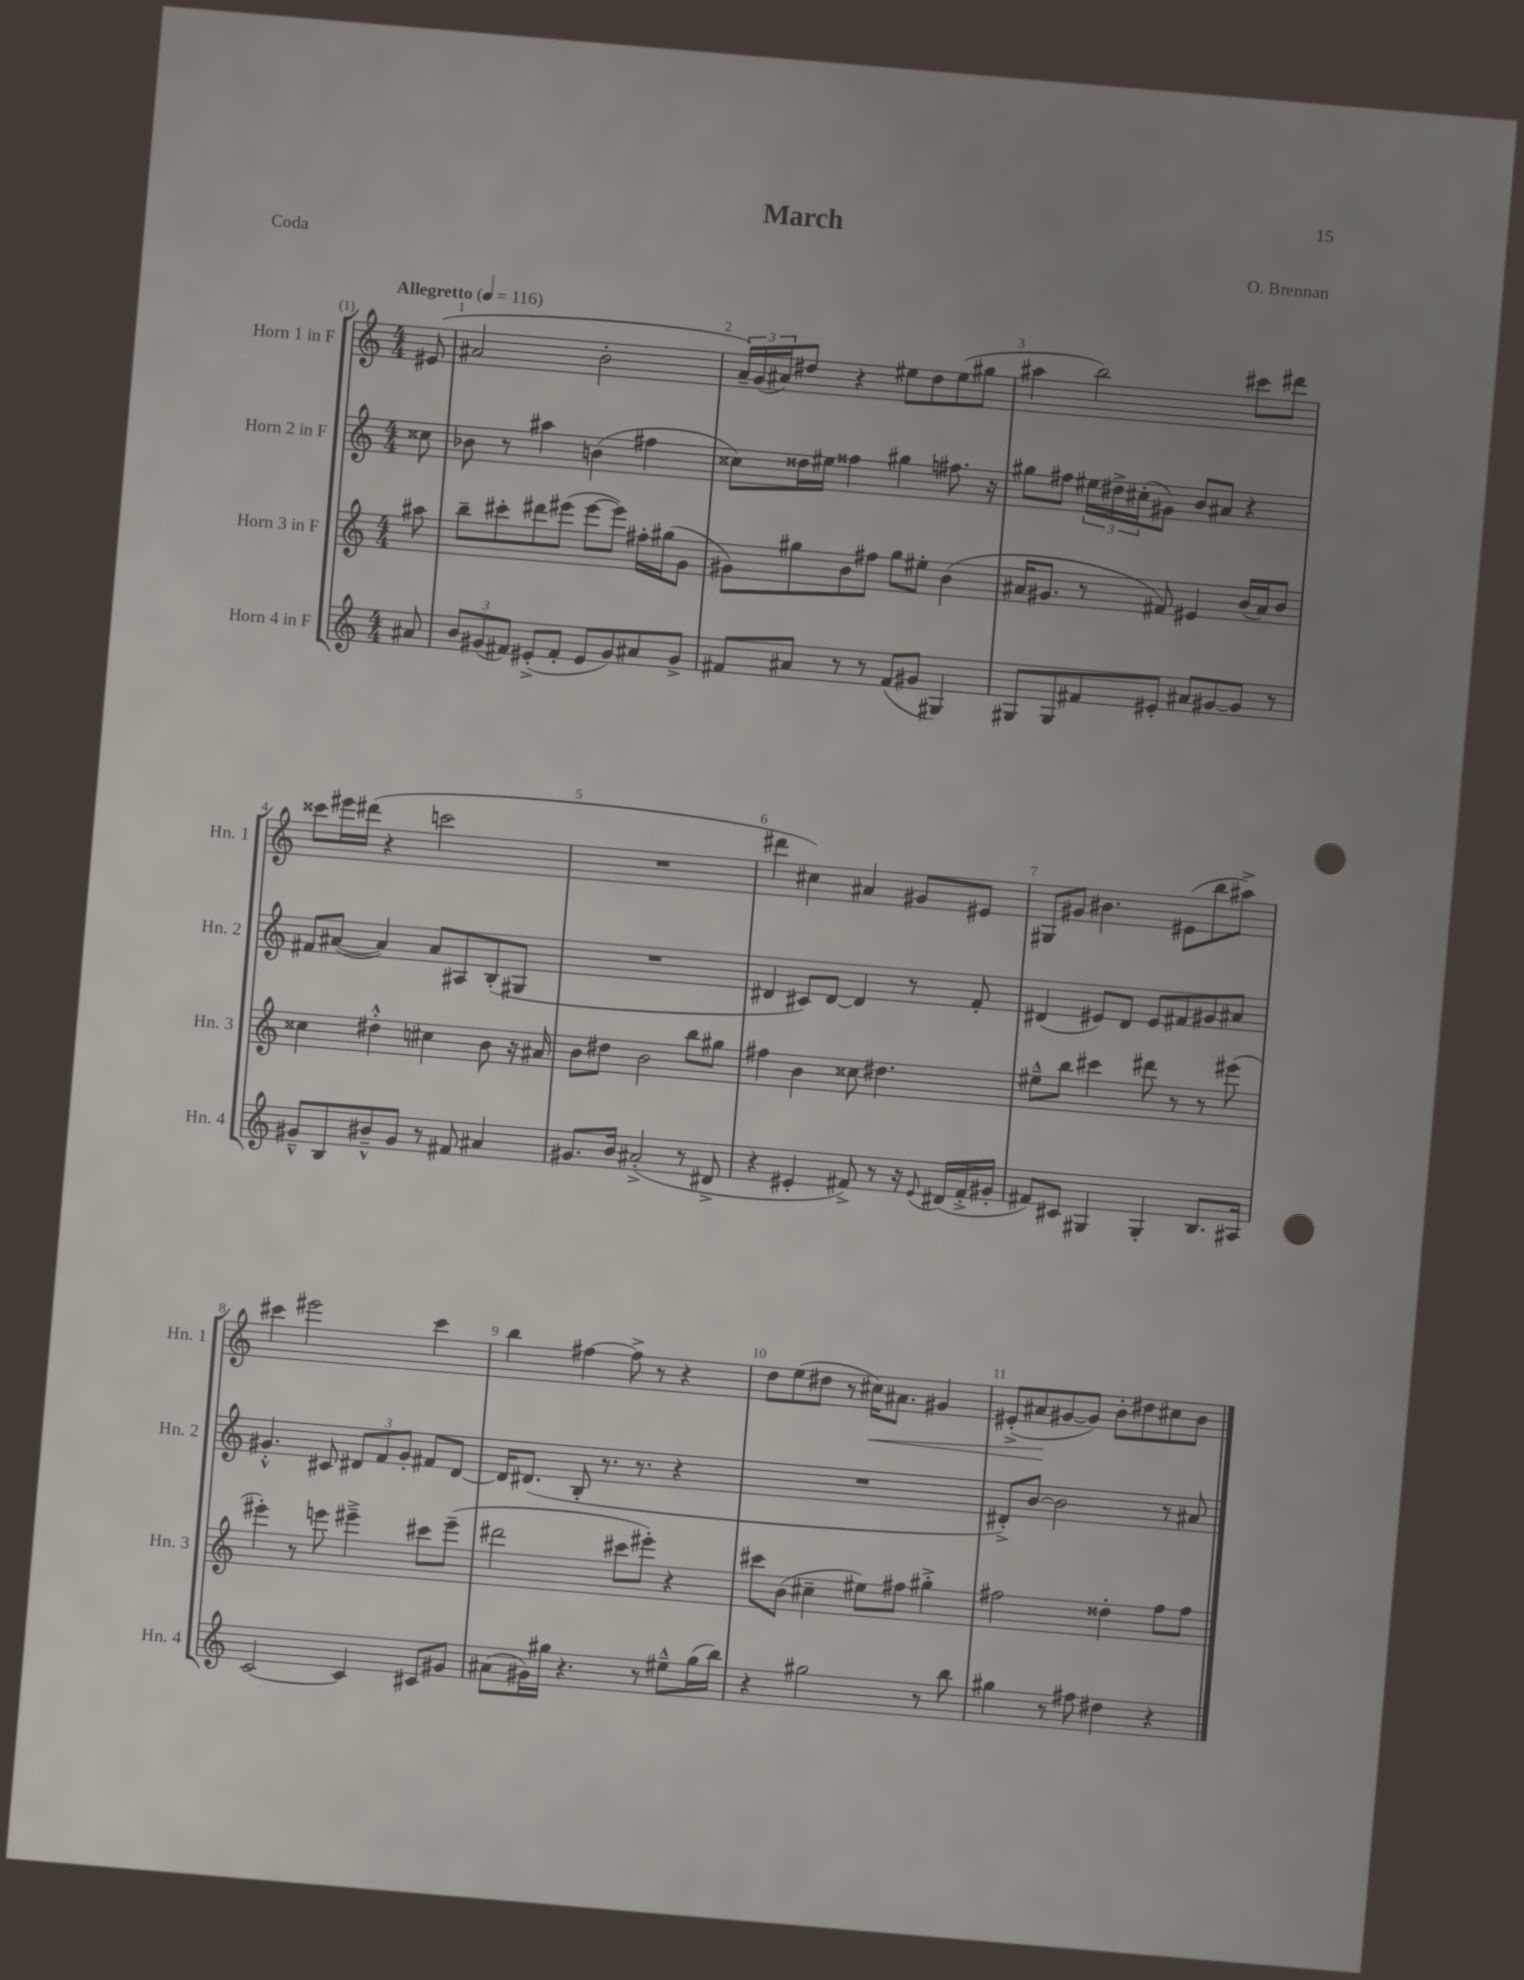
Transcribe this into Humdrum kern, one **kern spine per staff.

**kern	**kern	**kern	**kern
*staff4	*staff3	*staff2	*staff1
*clefG2	*clefG2	*clefG2	*clefG2
*k[]	*k[]	*k[]	*k[]
*M4/4	*M4/4	*M4/4	*M4/4
*MM116	*MM116	*MM116	*MM116
8a#/	8aa#\	8cc##\	(8e#/
=	=	=	=
12b/L	8bb~\L	8b-\	2a#/
(12g#/	.	.	.
.	8ccc#'\	8r	.
12f#/J)	.	.	.
(8e#'^/L	8ddd#\	4aa#\	.
8f#'/J	(8eee#\J	.	.
8e#/L	[8eee#\L	(4b\	2b'\
8g#/)	8eee#\]J)	.	.
8a#/	16ff#'\LL	4ff#\	.
.	(16gg#\J	.	.
8g#^/J	8g\J	.	.
=	=	=	=
8f#/L	8g#\L)	8cc##\L)	24a~/LL)
.	.	.	(24g/
.	.	.	24a#/J)
8a#/J	8gg#\	16dd##\L	8dd#/J
.	.	16ee#\JJ	.
8r	8b\	4ff##\	4r
8r	8ff#\J	.	.
(8f#/L	8gg#\L	4gg#\	8ee#\L
8g#/J	8ee#'\J	.	8dd#\
4G#/)	(4b\	8.ff#\	(8ee#\
.	.	.	8gg#\J
.	.	16r	.
=	=	=	=
8G#/L	16a#/LK	8gg#\L	4aa#\
.	8.g#/J	.	.
8G#/	.	8ff#\J	.
8f#/	8r	24ee#\LL	2bb\)
.	.	24dd#^\	.
.	.	(24cc#'\J	.
8e#'/J	8f#/)	8g#\J)	.
8a#/L	4e#/	8b/L	.
[8g#/	.	8a#/J	.
8g#/]J	(16b/LL	4r	8ccc#\L
.	16a#/J)	.	.
8r	8b/J	.	8ddd#\J
=	=	=	=
8g#~^^/L	4cc##\	8f#/L	8ccc##\L
8B/	.	([8a#/J	16eee#\L
.	.	.	(16ddd#\JJ
8b#~^^/	4dd#'^^\	4a#/])	4r
8g#/J	.	.	.
8r	4cc#\	8a#/L	2ccc\
8f#/	.	8A#/	.
4a#/	8b\	(8B'/	.
.	16r	8G#/J	.
.	16a#/	.	.
=	=	=	=
8.g#/L	8b\L	1r	1r
.	8dd#\J	.	.
16b/Jk	.	.	.
(2a#'^/	2b\	.	.
8r	8bb\L	.	.
8d#^/	8gg#\J	.	.
=	=	=	=
4r	4ff#\	4d#/	4ddd#\
4e#'/	4b\	8c#/L)	4cc#\)
.	.	[8d#/J	.
8f#^/)	8cc##\	4d#/]	4a#/
8r	4.dd#\	.	.
16r	.	8r	8g#/L
8qqe#/	.	.	.
(16d#/LL	.	.	.
16f#'^/	.	8f'/	8e#/J
16g#'/JJ	.	.	.
=	=	=	=
8f#/L)	8ee#~^^\L	(4d#/	8G#/L
8c#/J	8bb\J	.	8g#/J
4G#/	4ccc#\	8e#/L)	4.b#\
.	.	8d#/J	.
4G#'/	8ddd#\	8e#/L	.
.	8r	8f#/	(8e#\L
8.B/L	8r	8g#/	8bb\
.	(8eee#\	8a#/J	8aa#^\J)
16A#/Jk	.	.	.
=	=	=	=
[2c/	4eee#'\)	4.g#'^^/	4ccc#\
.	8r	.	2eee#\
.	8eee\	8c#/	.
4c/]	4eee#~^\	12d#/L	.
.	.	12f/	.
.	.	12g#'/J	.
8c#/L	8ccc#\L	8f#/L	4ccc#\
8g#/J	(8eee#~\J	[8d#/J	.
=	=	=	=
(8a#\L	2ddd#\	16d#/]LK	4bb\
.	.	(8.d#/J	.
16g#\L)	.	.	.
16gg#\JJ	.	.	.
4.r	.	8B'/	[4ff#\
.	.	8.r	.
.	8ccc#\L	.	8ff#^\]
.	.	8.r	.
8r	8eee#'\J)	.	8r
8ee#~^^\L	4r	4r	4r
(16gg#\L	.	.	.
16bb\JJ)	.	.	.
=	=	=	=
4r	8ccc#\L	1r	8dd\L
.	(8b\J	.	(8ee\
2gg#\	4cc#~\	.	8dd#\J
.	.	.	8r
.	8ee#\L)	.	16cc#\LK)
.	.	.	8.a#\J
.	8ff#\J	.	.
8r	4gg#'^\	.	4g#/
8bb\	.	.	.
=	=	=	=
4gg#\	2ff#\	8d#'^/L)	(8e#'^/L
.	.	[8b/J	8a#/
8r	.	2b\]	[8g#/
8ff#\	.	.	8g#/]J)
4dd#\	4dd##'\	.	8b'\L
.	.	.	8dd#\
4r	8ff#\L	8r	8cc#\
.	8ff#\J	8a#/	8b\J
==	==	==	==
*-	*-	*-	*-
